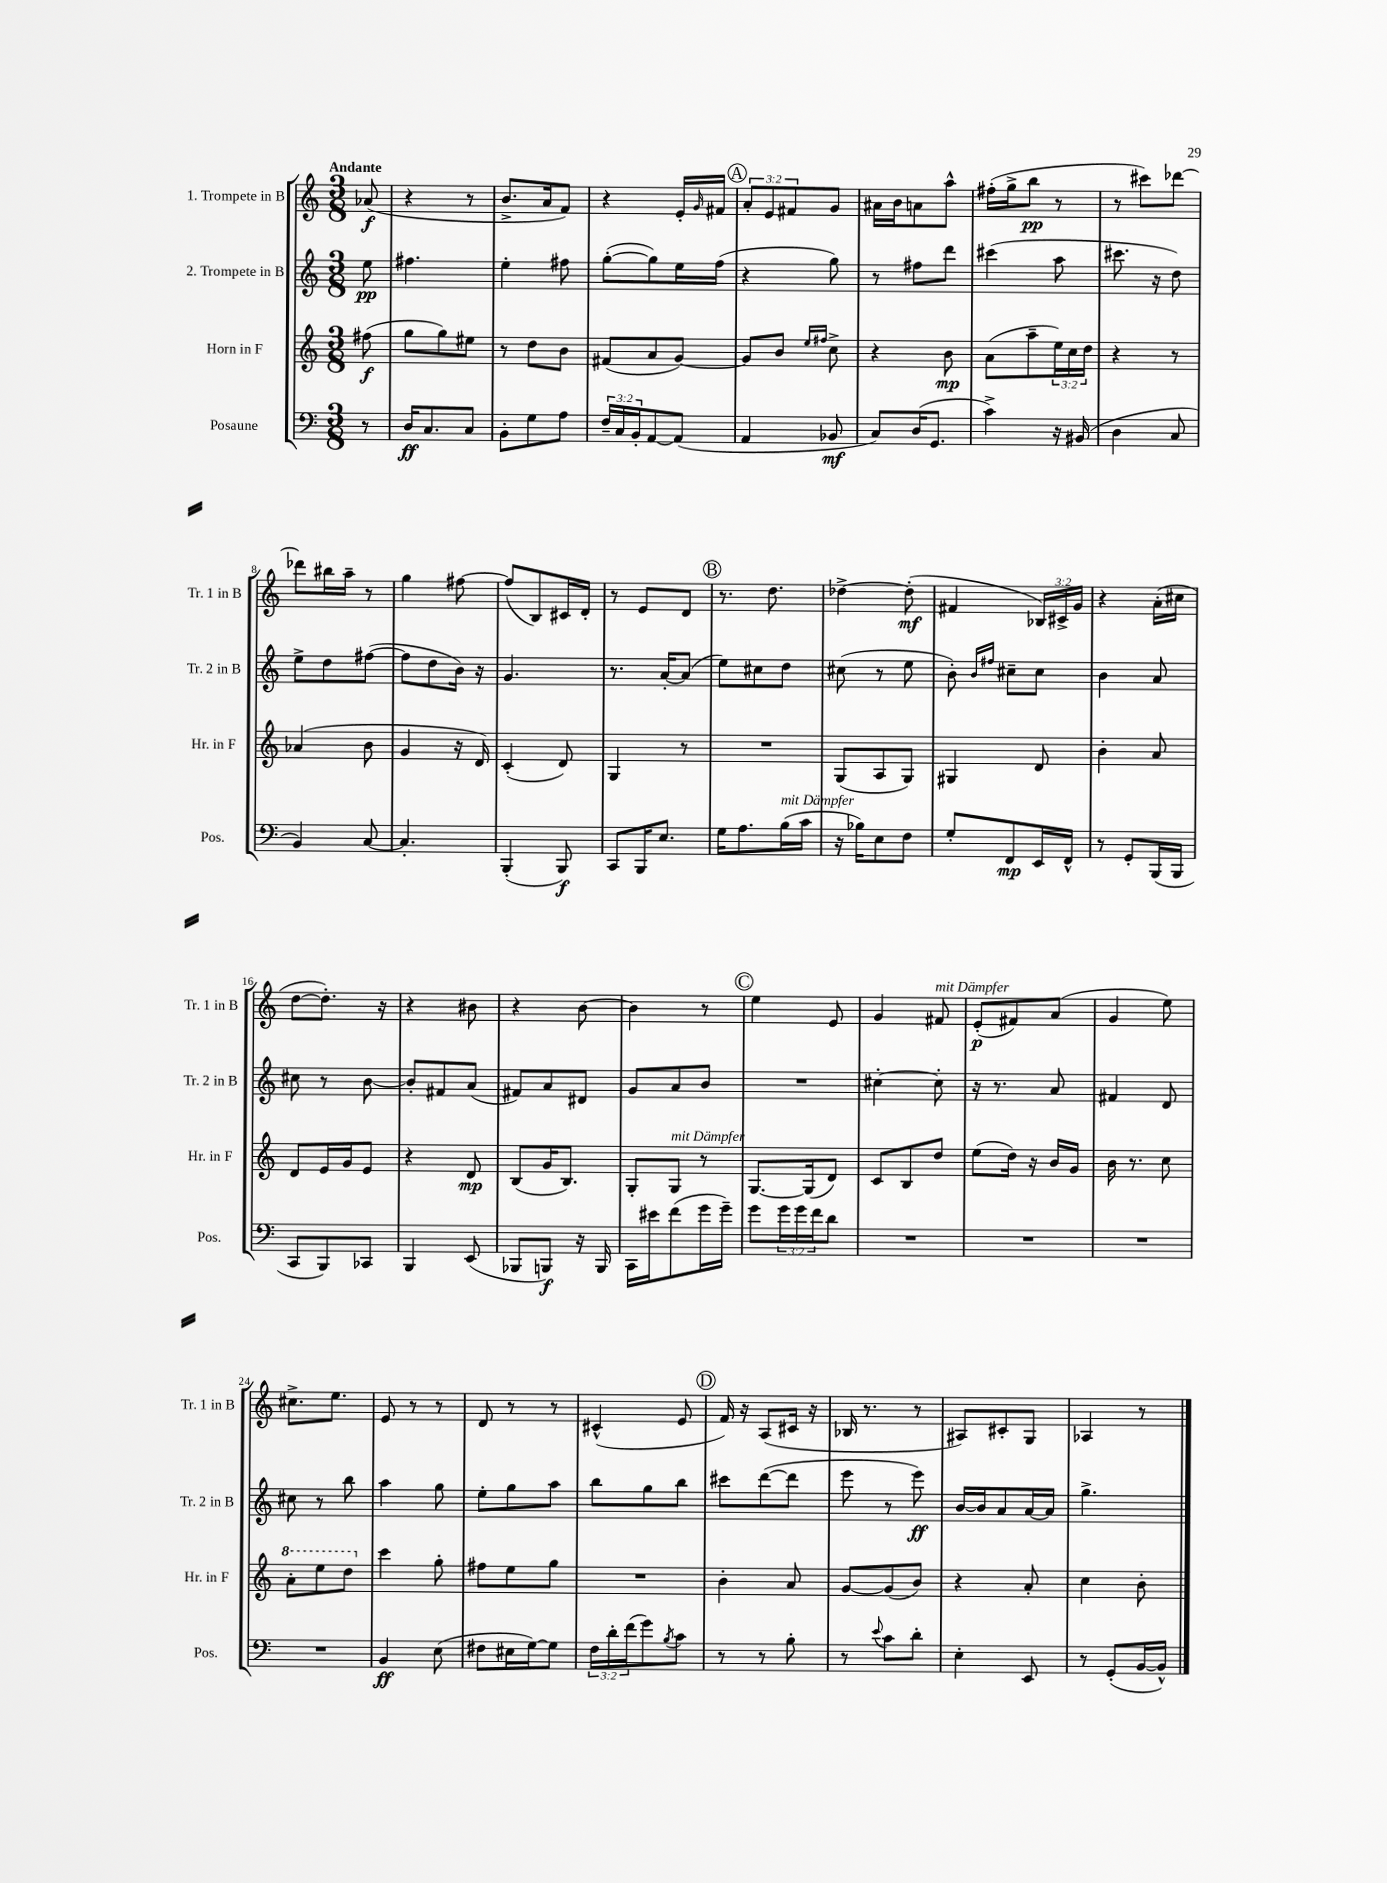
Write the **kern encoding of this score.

**kern	**kern	**kern	**kern
*staff4	*staff3	*staff2	*staff1
*clefF4	*clefG2	*clefG2	*clefG2
*k[]	*k[]	*k[]	*k[]
*M3/8	*M3/8	*M3/8	*M3/8
8r	(8ff#\	8ee\	(8a-/
=	=	=	=
16D/LK	8gg\L	4.ff#\	4r
8.C/	.	.	.
.	8gg\)	.	.
8C/J	8ee#\J	.	8r
=	=	=	=
8BB'\L	8r	4ee'\	8.b^/L
8G\	8dd\L	.	.
.	.	.	16a/k
8A\J	8b\J	8ff#\	8f/J)
=	=	=	=
24F~/LL	(8f#/L	([8gg'\L	4r
24C/	.	.	.
24BB'/J	.	.	.
[8AA/	8a/	8gg\])	.
(8AA/]J	[8g/J)	16ee\L	16e'/LL
.	.	.	16qqg/
.	.	(16ff\JJ	16f#/JJ
=	=	=	=
4AA/	8g/]L	4r	12a'/L
.	.	.	12e/
.	8b/J	.	.
.	.	.	12f#/
.	16qqee/LL	.	.
.	16qqff#/JJ	.	.
8BB-/	8cc^\	8gg\)	8g/J
=	=	=	=
8C/L)	4r	8r	16a#\LL
.	.	.	16b\J
(16D/K	.	8ff#\L	8a\
8.GG/J	.	.	.
.	8b\	8ddd\J	8aa^^\J
=	=	=	=
4c^\)	(8a\L	(4ccc#\	(16ff#'\LL
.	.	.	16gg^\J
.	8aa~\	.	8bb\J
16r	24ee\L)	8aa\	8r
.	24cc\	.	.
(16BB#/	.	.	.
.	24dd\JJ	.	.
=	=	=	=
4D\	4r	8.ccc#\	8r
.	.	.	8ccc#\L)
.	.	16r	.
8C/	8r	8dd\)	[8ddd-\J
=	=	=	=
4BB/)	(4a-/	8ee^\L	8ddd-\]L
.	.	8dd\	16bb#\L
.	.	.	16aa~\JJ
[8C/	8b\	([8ff#\J	8r
=	=	=	=
4.C'/]	4g/	8ff#\]L	4gg\
.	.	8dd\	.
.	16r	16b\Jk)	[8ff#\
.	16d/)	16r	.
=	=	=	=
(4BBB'/	(4c'/	4.g/	(8ff#/]L
.	.	.	8B/)
8BBB/)	8d/)	.	16c#/L
.	.	.	16d'/JJ
=	=	=	=
8CC/L	4G/	8.r	8r
16BBB/K	.	.	8e/L
8.E/J	.	[16a'/LK	.
.	8r	(8a/]J	8d/J
=	=	=	=
16G\LK	4.r	8ee\L)	8.r
8.A\	.	.	.
.	.	8cc#\	.
.	.	.	8.dd\
(16B\L	.	8dd\J	.
16c\JJ	.	.	.
=	=	=	=
16r	(8G/L	(8cc#\	[4dd-^\
16B-\LK)	.	.	.
8E\	8A/	8r	.
8F\J	8G/J)	8ee\	(8dd-'\]
=	=	=	=
8G'/L	4G#/	8b'\)	4f#/
.	.	16qqb/LL	.
.	.	16qqff#/JJ	.
8FF/	.	8cc#~\L	.
16EE/L	8d/	8cc#\J	24B-/LL)
.	.	.	24c#^/
16FF^^/JJ	.	.	.
.	.	.	24g/JJ
=	=	=	=
8r	4b'\	4b\	4r
8GG'/L	.	.	.
(16BBB/L	8a/	8a/	(16a'\LL
16BBB/JJ	.	.	16cc#\JJ
=	=	=	=
8CC/L	8d/L	8cc#\	[8dd\L
8BBB/)	16e/L	8r	8.dd'\]J)
.	16g/J	.	.
8CC-/J	8e/J	[8b\	.
.	.	.	16r
=	=	=	=
4BBB/	4r	8b'/]L	4r
.	.	8f#/	.
(8EE/	8d/	(8a/J	8b#\
=	=	=	=
8BBB-/L	(8B/L	8f#/L)	4r
8BBB/J)	16g/K	8a/	.
.	8.B/J)	.	.
16r	.	8d#/J	[8b\
16BBB/	.	.	.
=	=	=	=
16CC\LL	8G'/L	8g/L	4b\]
16e#\J	.	.	.
(8f\	8G/J	8a/	.
16g\L	8r	8b/J	8r
16g~\JJ)	.	.	.
=	=	=	=
8g\L	[8.G/L	4.r	4ee\
24g\L	.	.	.
24g\	.	.	.
.	(16G/]k	.	.
24f\J	.	.	.
8d\J	8d/J)	.	8e/
=	=	=	=
4.r	8c/L	[4cc#'\	4g/
.	8B/	.	.
.	8dd/J	8cc#'\]	8f#/
=	=	=	=
4.r	(8ee\L	16r	(8e'/L
.	.	8.r	.
.	16dd\Jk)	.	8f#/)
.	16r	.	.
.	16b/LL	8a/	(8a/J
.	16g/JJ	.	.
=	=	=	=
4.r	16b\	4f#/	4g/
.	8.r	.	.
.	8cc\	8d/	8ee\)
=	=	=	=
4.r	8aa'\L	8cc#\	8.cc#^\L
.	8eee\	8r	.
.	.	.	8.ee\J
.	8ddd\J	8bb\	.
=	=	=	=
4BB/	4ccc\	4aa\	8e/
.	.	.	8r
(8E\	8gg'\	8gg\	8r
=	=	=	=
8F#\L	8ff#\L	8ee'\L	8d/
16E#\L	8ee\	8gg\	8r
[16G\J)	.	.	.
8G\]J	8gg\J	8aa\J	8r
=	=	=	=
24F\LL	4.r	8bb\L	(4c#^^/
24d'\	.	.	.
(24f\J	.	.	.
8g\)	.	8gg\	.
8qB/	.	.	.
8c\J	.	8bb\J	8e/
=	=	=	=
8r	4b'\	8ccc#\L	16f/)
.	.	.	16r
8r	.	([8ddd\	(8A/L
8B'\	8a/	8ddd\]J	16c#/Jk
.	.	.	16r
=	=	=	=
8r	[8g/L	8eee\	16B-/
.	.	.	8.r
8qqe/	.	.	.
8c\L	(8g/]	8r	.
8d'\J	8b/J)	8eee\)	8r
=	=	=	=
4E'\	4r	[16b/LL	8A#/L)
.	.	16b/]J	.
.	.	8a/	8c#'/
8EE/	8a'/	[16a/L	8G/J
.	.	16a/]JJ	.
=	=	=	=
8r	4cc\	4.gg^\	4A-/
(8GG'/L	.	.	.
[16BB/L	8b'\	.	8r
16BB^^/]JJ)	.	.	.
==	==	==	==
*-	*-	*-	*-
